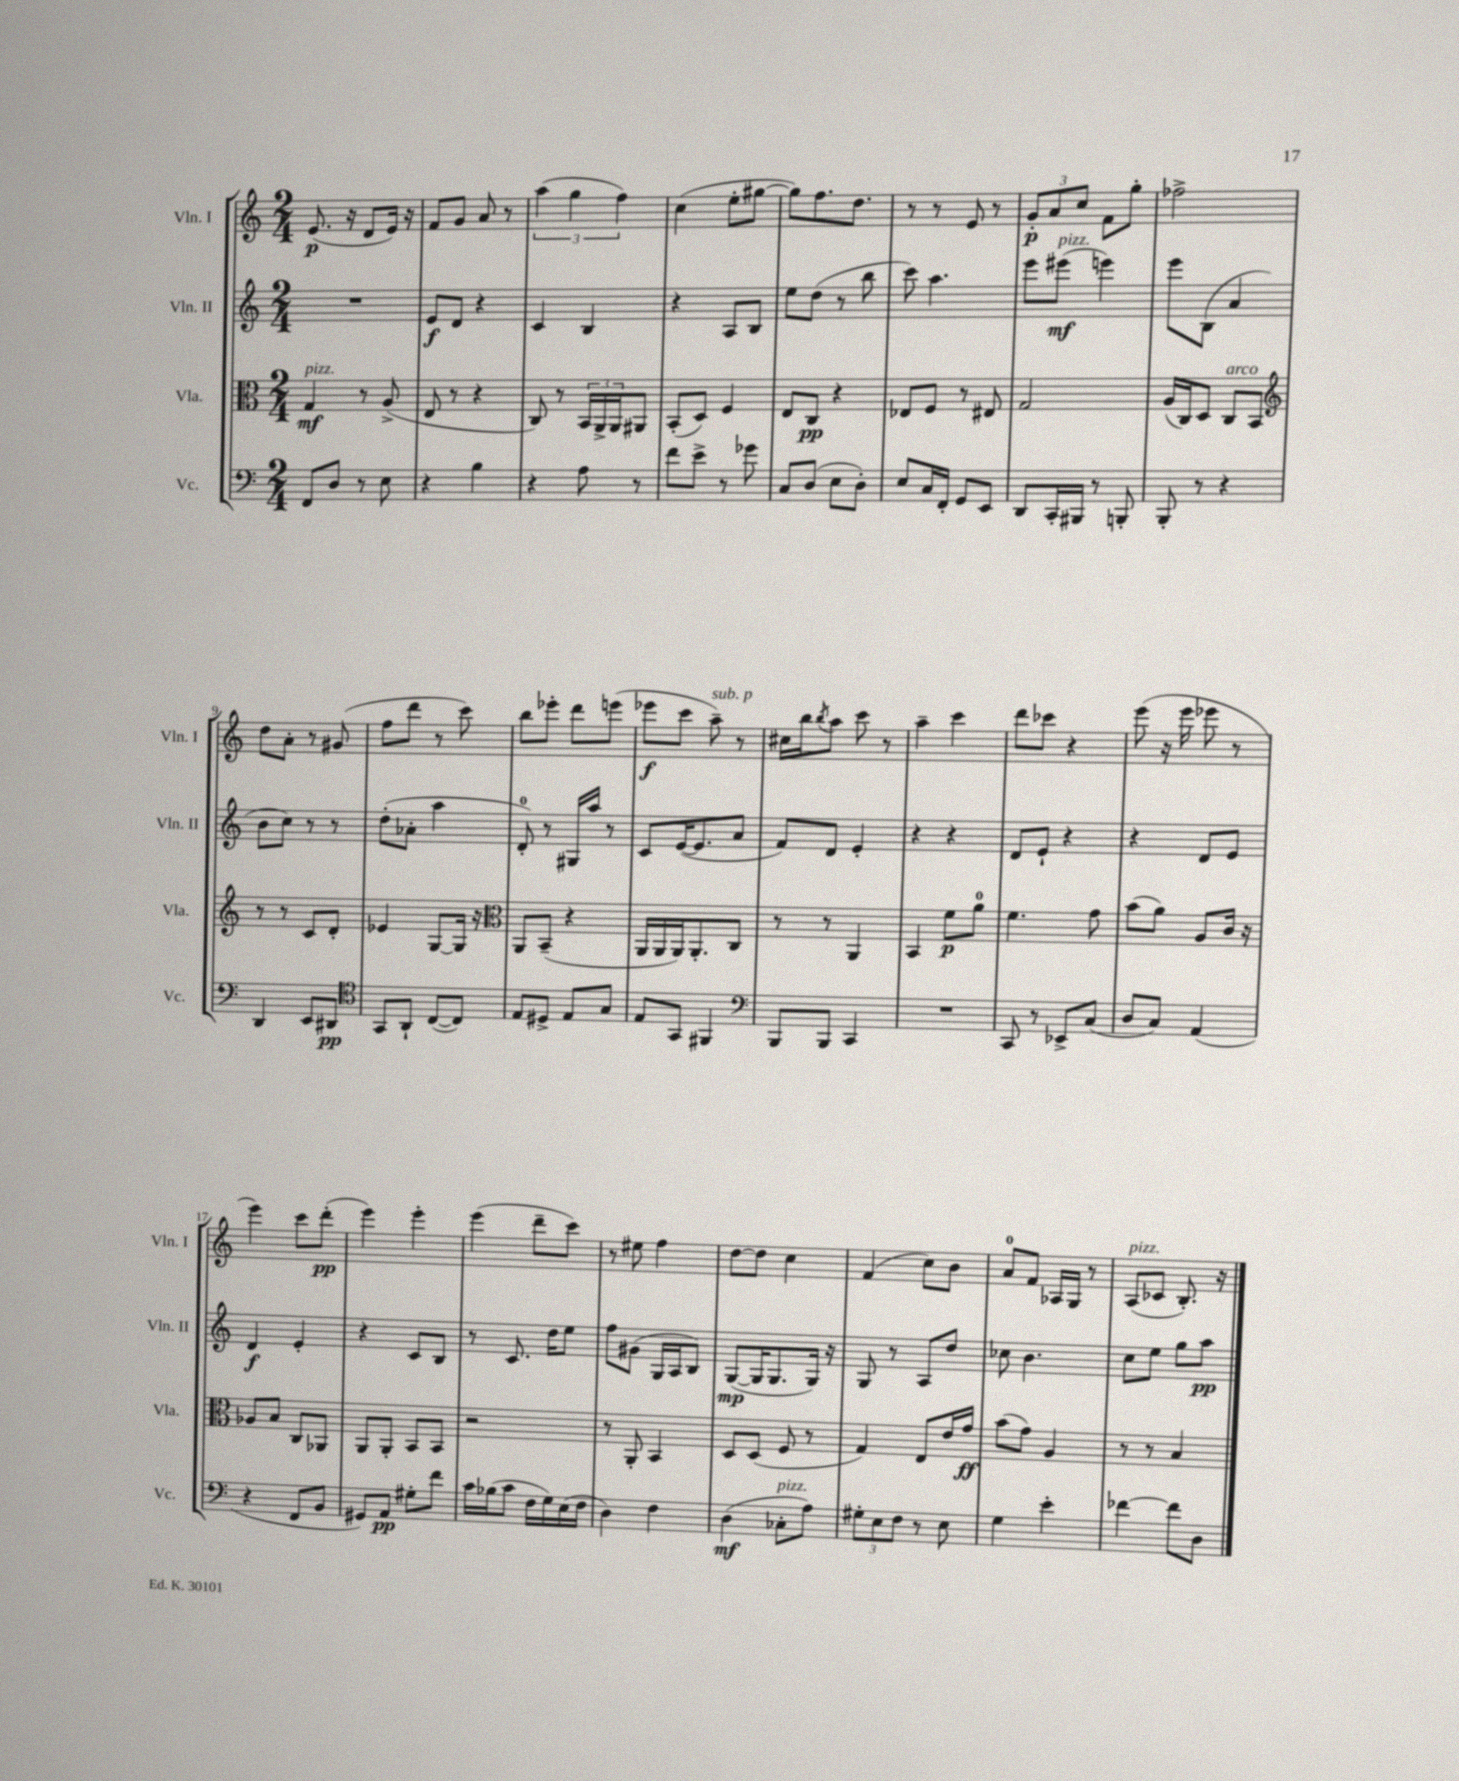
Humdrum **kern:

**kern	**kern	**kern	**kern
*staff4	*staff3	*staff2	*staff1
*clefF4	*clefC3	*clefG2	*clefG2
*k[]	*k[]	*k[]	*k[]
*M2/4	*M2/4	*M2/4	*M2/4
8FF	4G	2r	(8.e
8D	.	.	.
.	.	.	16r
8r	8r	.	8d
8E	(8A^	.	16e)
.	.	.	16r
=	=	=	=
4r	8E	8e	8f
.	8r	8d	8g
4B	4r	4r	8a
.	.	.	8r
=	=	=	=
4r	8C)	4c	(6aa
.	8r	.	.
.	.	.	6gg
8A	24BB	4B	.
.	24AA^	.	.
.	24AA	.	6ff)
8r	8AA#	.	.
=	=	=	=
8f	(8BB'	4r	(4cc
8e^	8D)	.	.
8r	4F	8A	8ee'
8g-	.	8B	[8gg#
=	=	=	=
8C	8E	8ee	8gg#])
(8D	8C	(8dd	8.ff
8E	4r	8r	.
.	.	.	8.dd
8D')	.	8bb	.
=	=	=	=
8E	8E-	8ccc)	8r
16C	8F	4.aa	8r
16FF'	.	.	.
8GG	8r	.	8e
8EE	8E#	.	8r
=	=	=	=
8DD	2G	8eee	12g'
.	.	.	12a
16CC'	.	(8eee#	.
.	.	.	12cc
16BBB#	.	.	.
8r	.	4eee)	8f
8BBB'	.	.	8gg'
=	=	=	=
8BBB'	(16A	8eee	2ff-^
.	16C)	.	.
8r	8D	(8B	.
4r	8C	4a	.
.	8BB	.	.
=	=	=	=
*	*clefG2	*	*
4DD	8r	8b	8dd
.	8r	8cc)	8a'
8EE	8c	8r	8r
8DD#	8d'	8r	(8g#
=	=	=	=
*clefC4	*	*	*
8GG	4e-	(8dd'	8ff
8AA`	.	8a-'	8ddd
([8C	[8G	4aa	8r
8C])	16G]	.	8ccc)
.	16r	.	.
=	=	=	=
*	*clefC3	*	*
8E	8AA	8d')	8bb
8D#^	(8BB~	8r	8eee-'
8E	4r	16G#	8ddd
.	.	16aa	.
8G	.	8r	(8eee
=	=	=	=
8E	16AA	8c	8eee-
.	16AA	.	.
8GG	16AA)	([16e	8ccc
.	8.AA'	8.e]	.
4FF#	.	.	8aa~)
.	8C	8a	8r
=	=	=	=
*clefF4	*	*	*
8BBB	8r	8f)	16cc#
.	.	.	16bb
.	.	.	8qbb
8BBB	8r	8d	8aa
4CC	4AA	4e'	8ccc
.	.	.	8r
=	=	=	=
2r	4BB	4r	4aa~
.	8f	4r	4ccc
.	8a	.	.
=	=	=	=
8CC	4.f	8d	8ddd
8r	.	8e`	8ccc-
8EE-^	.	4r	4r
(8C	8g	.	.
=	=	=	=
8D	(8b	4r	(8eee
8C)	8a)	.	16r
.	.	.	16eee
(4AA	8A	8d	8eee-
.	16c	8e	8r
.	16r	.	.
=	=	=	=
4r	8A-	4d	4eee)
.	8B	.	.
8FF	8C	4e'	8ccc
8BB	8AA-	.	(8ddd'
=	=	=	=
8GG#)	8AA	4r	4eee)
8AA	8AA'	.	.
8G#'	8BB	8c	4eee'
8f	8BB	8B	.
=	=	=	=
16c	2r	8r	(4eee
(16B-	.	.	.
8c	.	8.c	.
16F	.	.	8ddd~
16G)	.	16dd	.
(16E	.	8ee	8ccc)
16F	.	.	.
=	=	=	=
4D)	8r	8ff	8r
.	8AA'	(8g#	8ee#
4F	4BB	16G	4ff
.	.	16A	.
.	.	8B)	.
=	=	=	=
(4D	8D	([8G	[8dd
.	(8D	16G]	8dd]
.	.	8.G	.
8C-'	8F	.	4cc
8A)	8r	16G)	.
.	.	16r	.
=	=	=	=
12G#'	4G)	8G	(4f
12E	.	.	.
.	.	8r	.
12F	.	.	.
8r	8E	8A	8cc)
8E	16e	8dd	8b
.	16g	.	.
=	=	=	=
4G	(8b	8cc-	8a
.	8g)	4.b	8f
4e'	4A	.	16A-
.	.	.	16G
.	.	.	8r
=	=	=	=
[4f-	8r	8cc	(8A
.	8r	8ee	8c-
8f-]	4B	8gg	8.B')
8D	.	8aa	.
.	.	.	16r
==	==	==	==
*-	*-	*-	*-
